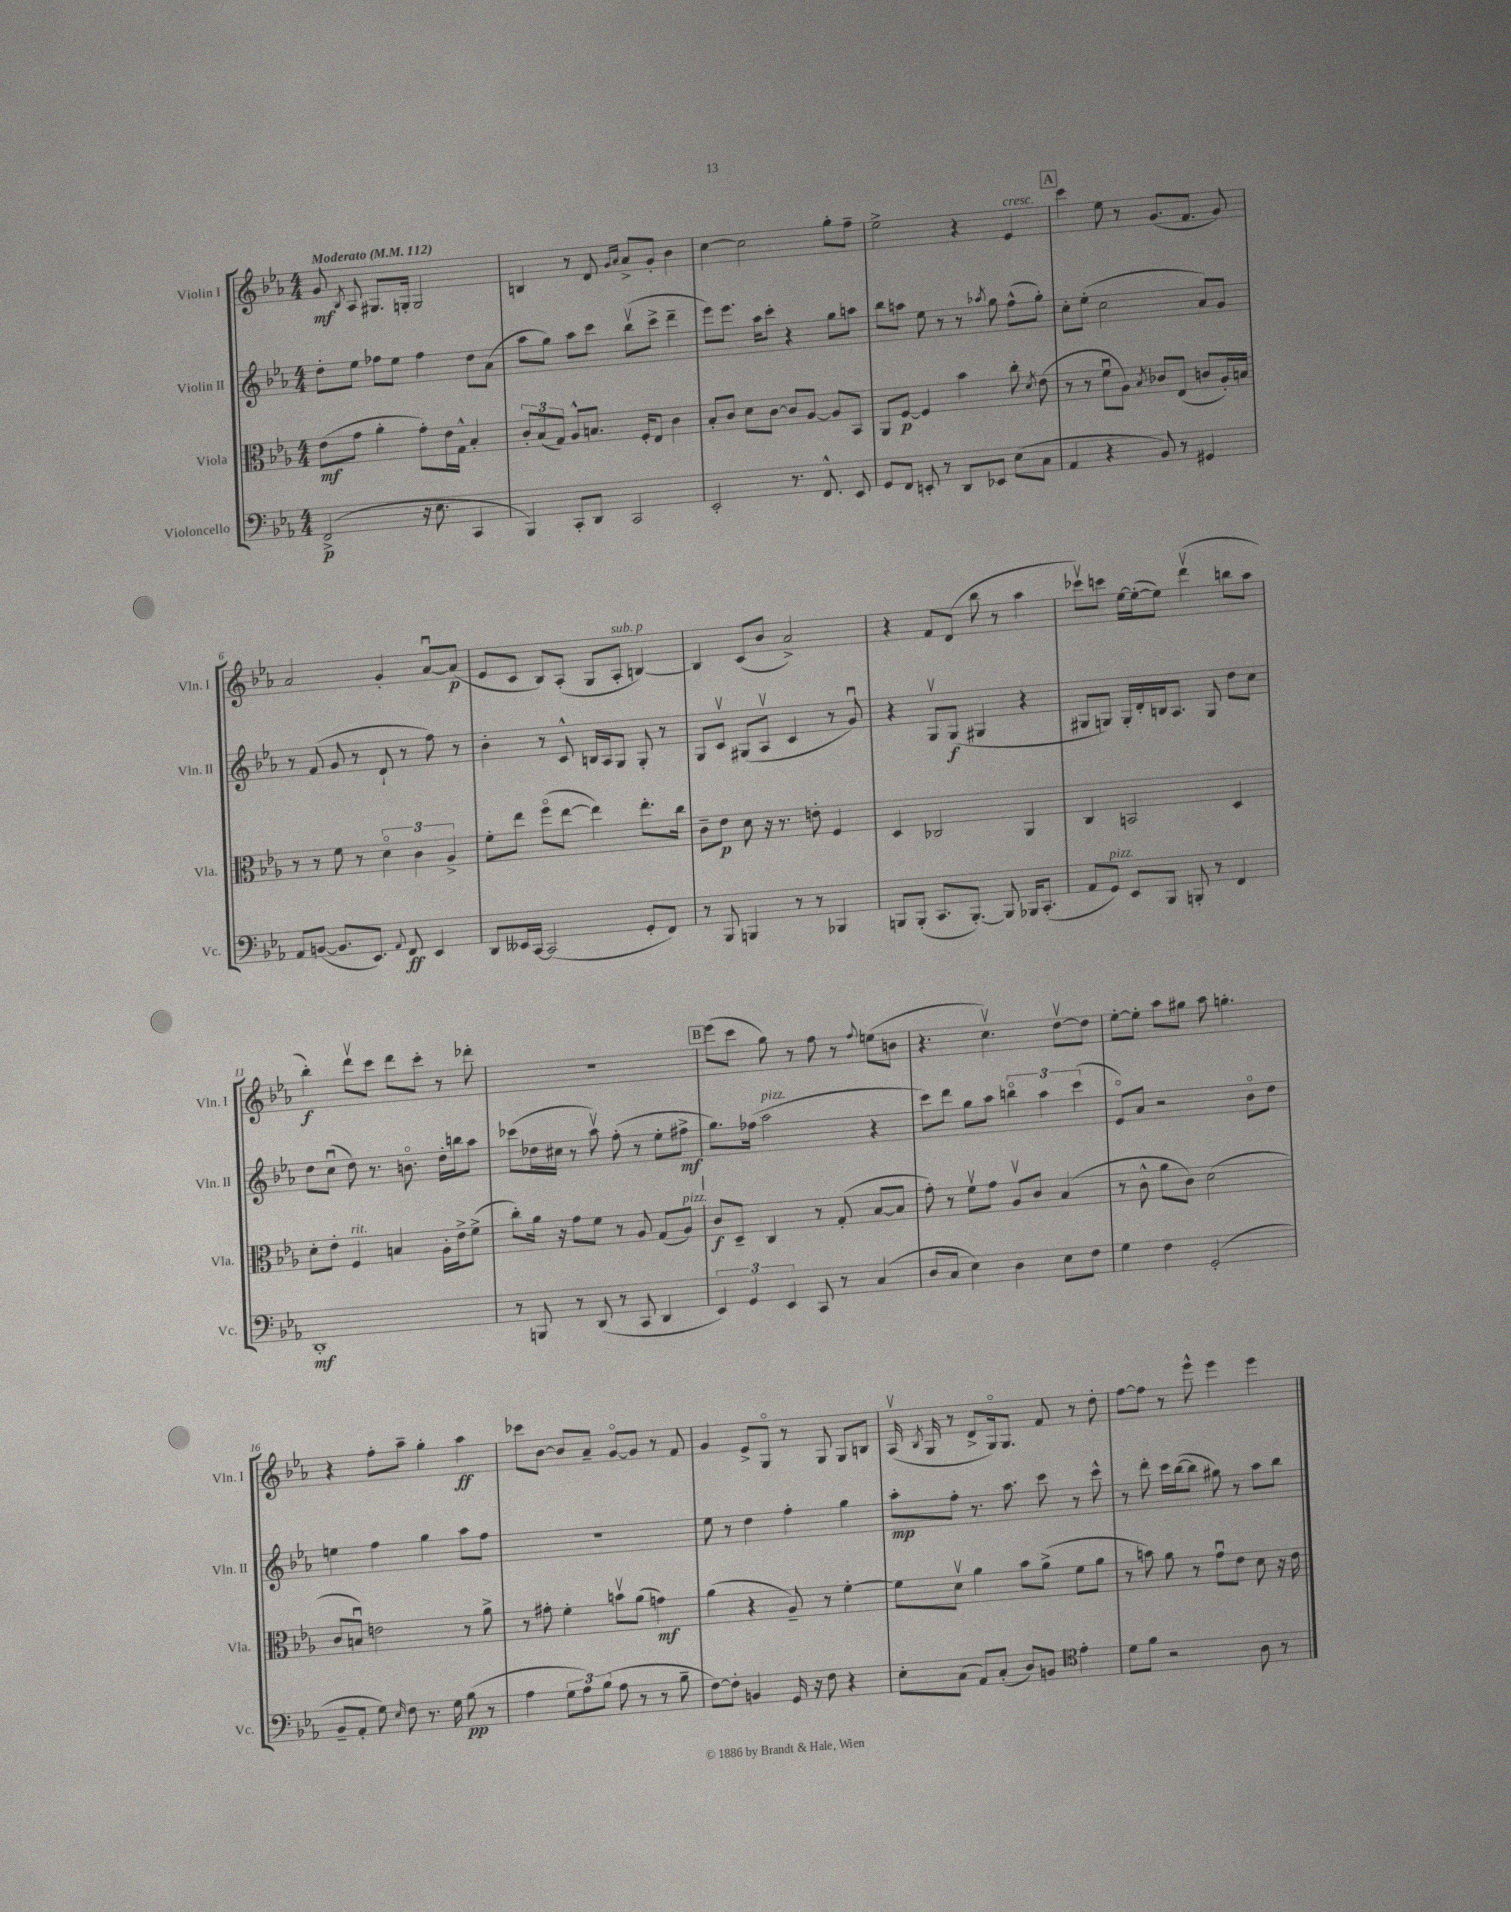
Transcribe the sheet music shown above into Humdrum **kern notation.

**kern	**dynam	**kern	**dynam	**kern	**dynam	**kern	**dynam
*part4	*part4	*part3	*part3	*part2	*part2	*part1	*part1
*staff4	*staff4	*staff3	*staff3	*staff2	*staff2	*staff1	*staff1
*I"Violoncello	*	*I"Viola	*	*I"Violin II	*	*I"Violin I	*
*I'Vc.	*	*I'Vla.	*	*I'Vln. II	*	*I'Vln. I	*
*clefF4	*	*clefC3	*	*clefG2	*	*clefG2	*
*k[b-e-a-]	*	*k[b-e-a-]	*	*k[b-e-a-]	*	*k[b-e-a-]	*
*M4/4	*	*M4/4	*	*M4/4	*	*M4/4	*
*MM112	*	*MM112	*	*MM112	*	*MM112	*
=1	=1	=1	=1	=1	=1	=1	=1
!	!	!	!	!	!	!LO:TX:a:B:t=Moderato	!
(2FF^/	p	(8e-\L	mf	8dd'\L	.	8g/	mf
.	.	.	.	.	.	8qB-/	.
.	.	8g\J	.	8ee-\J	.	8A-/	.
.	.	4a-'\	.	8ff-X\L	.	8.G#X/L	.
.	.	.	.	8ee-\J	.	.	.
.	.	.	.	.	.	16Gn'/Jk	.
16r	.	8g'\L)	.	4ff-\	.	2G/	.
8.E-\	.	.	.	.	.	.	.
.	.	16e-\L	.	.	.	.	.
.	.	16G^^\JJ	.	.	.	.	.
4CC/	.	4B-'/	.	8dd\L	.	.	.
.	.	.	.	(8a-\J	.	.	.
=2	=2	=2	=2	=2	=2	=2	=2
4BBB-/)	.	12c'/L	.	8aa-\L	.	4Bn/	.
.	.	(12B-/	.	.	.	.	.
.	.	.	.	8gg\J)	.	.	.
.	.	12G/J)	.	.	.	.	.
8CC'/L	.	8A-^^/L	.	8aa-\L	.	8r	.
8DD/J	.	8.Bn/J	.	8ccc\J	.	8d/	.
.	.	.	.	.	.	16qqg/LL	.
.	.	.	.	.	.	16qqa-/JJ	.
2CC/	.	.	.	(8bb-v\L	.	8a-^/L	.
.	.	16F'/KL	.	.	.	.	.
.	.	8E-/J	.	8ccc^\J	.	8g'/J	.
.	.	4c\	.	4ddd~\	.	4b-\	.
=3	=3	=3	=3	=3	=3	=3	=3
2EE-'/	.	8B-'/L	.	8eee-\L)	.	[4cc\	.
.	.	8c/J	.	8.eee-\J	.	.	.
.	.	8d\L	.	.	.	2cc\]	.
.	.	.	.	16aa-\KL	.	.	.
.	.	[8c\J	.	8ccc'\J	.	.	.
8.r	.	8c/L]	.	4r	.	.	.
.	.	[8A-/J	.	.	.	.	.
8.FF^^/	.	.	.	.	.	.	.
.	.	8A-/L]	.	8gg\L	.	8gg'\L	.
8EE-/	.	8BB-/J	.	8aan\J	.	8ff~\J	.
=4	=4	=4	=4	=4	=4	=4	=4
8GG/L	.	8AA-/L	.	8bb-\L	.	2ee-^\	.
8FF/J	.	[8F/J	p	8aan\J	.	.	.
8EEn'/	.	4F/]	.	8ee-\	.	.	.
8r	.	.	.	8r	.	.	.
8DD/L	.	4b-\	.	8r	.	4r	.
.	.	.	.	8qaa-X/	.	.	.
8EE-X/J	.	.	.	8gg\	.	.	.
!	!	!	!	!	!	!LO:TX:a:i:t=cresc.	!
(8E-\L	.	8cc'\	.	(8ff^^\L	.	4e-/	.
.	.	8qd/	.	.	.	.	.
8C\J	.	(8e-\	.	8gg'\J)	.	.	.
!!LO:REH:place=s1:t=A
=5	=5	=5	=5	=5	=5	=5	=5
4AA-/	.	8r	.	8cc'\L	.	4ccc\	.
.	.	8r	.	(8ee-'\J	.	.	.
4r	.	8fu\L	.	2cc\	.	8ee-\	.
.	.	8A-\J)	.	.	.	8r	.
.	.	8qB-/	.	.	.	.	.
8BB-/)	.	8c-X/L	.	.	.	(8.g/L	.
8r	.	(8E-/J	.	.	.	.	.
.	.	.	.	.	.	8.f/J	.
4GG#X/	.	8cn/L	.	8a-/L)	.	.	.
.	.	16A-'/L)	.	8g/J	.	8g/)	.
.	.	16Bn/JJ	.	.	.	.	.
!!LO:LB:g=z
=6	=6	=6	=6	=6	=6	=6	=6
8AA-/L	.	8r	.	8r	.	2a-/	.
([8BBn/J	.	8r	.	(8f/	.	.	.
8.BB/L]	.	8f\	.	8g/	.	.	.
.	.	8r	.	8r	.	.	.
8.EE-/J)	.	.	.	.	.	.	.
.	.	6d\	.	8d`/	.	4g'/	.
8qqAA-/	.	.	.	.	.	.	.
8FF/	ff	.	.	8r	.	.	.
.	.	6c\	.	.	.	.	.
4EE-/	.	.	.	8ff\)	.	[8a-u/L	.
.	.	6A-^/	.	.	.	.	.
.	.	.	.	8r	.	(8a-/J]	p
=7	=7	=7	=7	=7	=7	=7	=7
8DD/L	.	8f'\L	.	4b-'\	.	8e-/L	.
16EE--X/L	.	8ee-\J	.	.	.	8c/J	.
[16CC/JJ	.	.	.	.	.	.	.
(2CC/]	.	(8ff\L	.	8r	.	8B-/L)	.
.	.	[8ee-\J	.	8c^^/	.	(8A-'/J	.
.	.	4ee-\])	.	16Bn/LL	.	8G/L	.
.	.	.	.	16A-/J	.	.	.
!	!	!	!	!	!	!LO:TX:a:i:t=sub. p	!
.	.	.	.	8G/J	.	8A-'/J	.
8GG'/L	.	8.ee-'\L	.	8G'/	.	[4Bn/)	.
8FF/J)	.	.	.	8r	.	.	.
.	.	16cc\Jk	.	.	.	.	.
=8	=8	=8	=8	=8	=8	=8	=8
8r	.	8c~\L	.	8G/L	.	4B/]	.
8BBB-/	.	8e-\J	p	8cv/J	.	.	.
4BBBn/	.	8d\	.	(8G#X/L	.	(8c/L	.
.	.	16r	.	8A-v/J	.	8b-/J	.
.	.	8.r	.	.	.	.	.
8r	.	.	.	4c/	.	2a-^/)	.
8r	.	8en'\	.	.	.	.	.
4BBB-X/	.	4F/	.	8r	.	.	.
.	.	.	.	8gu/)	.	.	.
=9	=9	=9	=9	=9	=9	=9	=9
8BBBn/L	.	4D/	.	4r	.	4r	.
(8BBB'/J	.	.	.	.	.	.	.
8.CC/L	.	2C-X/	.	8Gv/L	.	8f/L	.
.	.	.	.	(8G/J	f	(8d/J	.
[8.BBB'/J)	.	.	.	.	.	.	.
.	.	.	.	4G#X/	.	8bb-\	.
8BBB/]	.	.	.	.	.	8r	.
16BBB-X/KL	.	4AA-/	.	4r	.	4aa-\	.
(8.CC'/J	.	.	.	.	.	.	.
=10	=10	=10	=10	=10	=10	=10	=10
8AA-/L	.	4C/	.	8G#X/L	.	8ccc-Xv\L)	.
!LO:TX:a:i:t=pizz.	!	!	!	!	!	!	!
8GG/J)	.	.	.	8Gn/J)	.	8cccn\J	.
8EE-/L	.	2BBn/	.	16G'/LL	.	[16ee-\LL	.
.	.	.	.	16d'/	.	(16ee-'\J_	.
8BBB-/J	.	.	.	16Bn/J	.	8ee-\J])	.
.	.	.	.	8.A-/J	.	.	.
8BBBn'/	.	.	.	.	.	(4dddv\	.
8r	.	.	.	8G/	.	.	.
4FF/	.	4D/	.	8dd\L	.	8bbn\L	.
.	.	.	.	8cc\J	.	8aa-\J	.
!!LO:LB:g=z
=11	=11	=11	=11	=11	=11	=11	=11
1DD'	mf	8d'\L	.	8dd\L	.	4bb-'\)	f
.	.	8e-'\J	.	(8ccu\J	.	.	.
!	!	!LO:TX:a:i:t=rit.	!	!	!	!	!
.	.	4F/	.	8dd\)	.	8dddv\L	.
.	.	.	.	8.r	.	8ccc\J	.
.	.	4Bn/	.	.	.	8ddd\L	.
.	.	.	.	8.bn\	.	.	.
.	.	.	.	.	.	8ccc'\J	.
.	.	16A-'\LL	.	16dd'\LL	.	8r	.
.	.	16e-^\J	.	16bbn\J	.	.	.
.	.	(8f^\J	.	8aa-\J	.	8ddd-X'\	.
=12	=12	=12	=12	=12	=12	=12	=12
8r	.	8cc'\L)	.	(8ccc-X\L	.	1r	.
8BBBn/	.	16a-\Jk	.	16dd-X\L	.	.	.
.	.	16r	.	16cc#X\JJ	.	.	.
8r	.	8g\L	.	8r	.	.	.
(8DD/	.	8f\J	.	8aa-v\)	.	.	.
8r	.	8r	.	(8ff'\	.	.	.
8CC/	.	8A-/	.	8r	.	.	.
4DD/	.	(8G/L	.	8ee-'\L	.	.	.
!	!	!LO:TX:a:i:t=pizz.	!	!	!	!	!
.	.	8A-/J)	.	8ff#X^\J	mf	.	.
!!LO:REH:place=s1:t=B
=13	=13	=13	=13	=13	=13	=13	=13
6EE-/)	.	8c/L	f	8.gg\L)	.	(8eee-\L	.
.	.	8D~/J	.	.	.	8ccc\J	.
6GG/	.	.	.	.	.	.	.
.	.	.	.	(16ff-X\Jk	.	.	.
!	!	!	!	!LO:TX:a:i:t=pizz.	!	!	!
.	.	4C/	.	2aa-\	.	8gg\)	.
6EE-/	.	.	.	.	.	.	.
.	.	.	.	.	.	8r	.
8CC/	.	8r	.	.	.	8ff\	.
8r	.	(8G'/	.	.	.	8r	.
.	.	.	.	.	.	8qqff/	.
(4C/	.	[8B-/L	.	4r	.	(8een\L	.
.	.	8B-/J]	.	.	.	8bn\J	.
=14	=14	=14	=14	=14	=14	=14	=14
8D/L	.	8g'\)	.	8ccc\L)	.	4.r	.
8C/J	.	8r	.	8ddd\J	.	.	.
4E-\)	.	8fv\L	.	8gg\L	.	.	.
.	.	8g\J	.	8aa-\J	.	4.ccv\)	.
4D\	.	8A-v/L	.	6bbn\	.	.	.
.	.	8c/J	.	.	.	.	.
.	.	.	.	6aa-\	.	.	.
8E-\L	.	(4B-/	.	.	.	[8ddv\L	.
.	.	.	.	(6ccc\	.	.	.
8F\J	.	.	.	.	.	8dd\J]	.
=15	=15	=15	=15	=15	=15	=15	=15
4G\	.	8r	.	8e-/L)	.	[8ee-'\L	.
.	.	8c^^\	.	8a-/J	.	8ee-'\J]	.
4F\	.	8a-\L	.	2r	.	8aa-\L	.
.	.	8c\J)	.	.	.	8gg#X\J	.
(2GG'/	.	(2d\	.	.	.	8aa-\	.
.	.	.	.	.	.	4.ggn'\	.
.	.	.	.	8b-\L	.	.	.
.	.	.	.	8dd\J	.	.	.
!!LO:LB:g=z
=16	=16	=16	=16	=16	=16	=16	=16
8BB-~/L	.	8c/L	.	4een\	.	4r	.
8AA-'/J	.	8Bnu/J)	.	.	.	.	.
8G\)	.	2en\	.	4ff\	.	8ff'\L	.
16qqE-/	.	.	.	.	.	.	.
8F\	.	.	.	.	.	8aa-~\J	.
8.r	.	.	.	4gg\	.	4gg'\	.
16G\	.	.	.	.	.	.	.
(8B-\	pp	8r	.	8aa-\L	.	4aa-\	ff
8r	.	8a-^\	.	8ff\J	.	.	.
=17	=17	=17	=17	=17	=17	=17	=17
4A-\	.	8r	.	1r	.	8ccc-X\L	.
.	.	8g#X'\	.	.	.	[8b-\J	.
12G\L	.	4f'\	.	.	.	8b-/L]	.
12A-\)	.	.	.	.	.	.	.
.	.	.	.	.	.	8a-~/J	.
(12B-\J	.	.	.	.	.	.	.
8A-\	.	8bnv\L	.	.	.	[8g/L	.
8r	.	(8a-\J	.	.	.	8g/J]	.
8r	.	4gn\)	mf	.	.	8r	.
8B-~\	.	.	.	.	.	8f/	.
=18	=18	=18	=18	=18	=18	=18	=18
[8F\L)	.	(4a-\	.	8ee-\	.	4g/	.
8F'\J]	.	.	.	8r	.	.	.
4BBn/	.	4r	.	4dd\	.	8e-^/L	.
.	.	.	.	.	.	8G/J	.
16GG/	.	8A-~/)	.	4ff'\	.	8r	.
16r	.	.	.	.	.	.	.
8F\	.	8r	.	.	.	8G/	.
4r	.	[4f'\	.	4gg\	.	8G/L	.
.	.	.	.	.	.	8Bn/J	.
=19	=19	=19	=19	=19	=19	=19	=19
8E-'\L	.	8f\L]	.	8aa-'\L	mp	(16A-v/	.
.	.	.	.	.	.	8qB-/	.
.	.	.	.	.	.	16G/	.
(8C\J	.	8dv\J	.	8ff'\J	.	8r	.
8AA-/L)	.	4a-\	.	8.r	.	8d^/L	.
(8C'/J	.	.	.	.	.	16G/k)	.
.	.	.	.	8.aa-\	.	8.G/J	.
8D/L)	.	8b-\L	.	.	.	.	.
8BBn/J	.	(8a-^\J	.	8ccc\	.	8f/	.
*clefC4	*	*	*	*	*	*	*
4e-'\	.	8f\L	.	8r	.	8r	.
.	.	8a-\J	.	8ccc^^\	.	8dd'\	.
=20	=20	=20	=20	=20	=20	=20	=20
8d\L	.	8r	.	8r	.	[8ff\L	.
8f\J	.	8bn\)	.	8ddd'\	.	8ff\J]	.
2r	.	8a-\	.	16ccc\LL	.	8r	.
.	.	.	.	([16bb-\J	.	.	.
.	.	8r	.	8bb-\J]	.	8eee-^^\	.
.	.	8gu\L	.	8gg#X\)	.	4eee-\	.
.	.	8e-\J	.	8r	.	.	.
8A-\	.	8d\	.	8aa-\L	.	4eee-\	.
8r	.	16r	.	8bb-\J	.	.	.
.	.	16e-\	.	.	.	.	.
==	==	==	==	==	==	==	==
*-	*-	*-	*-	*-	*-	*-	*-
